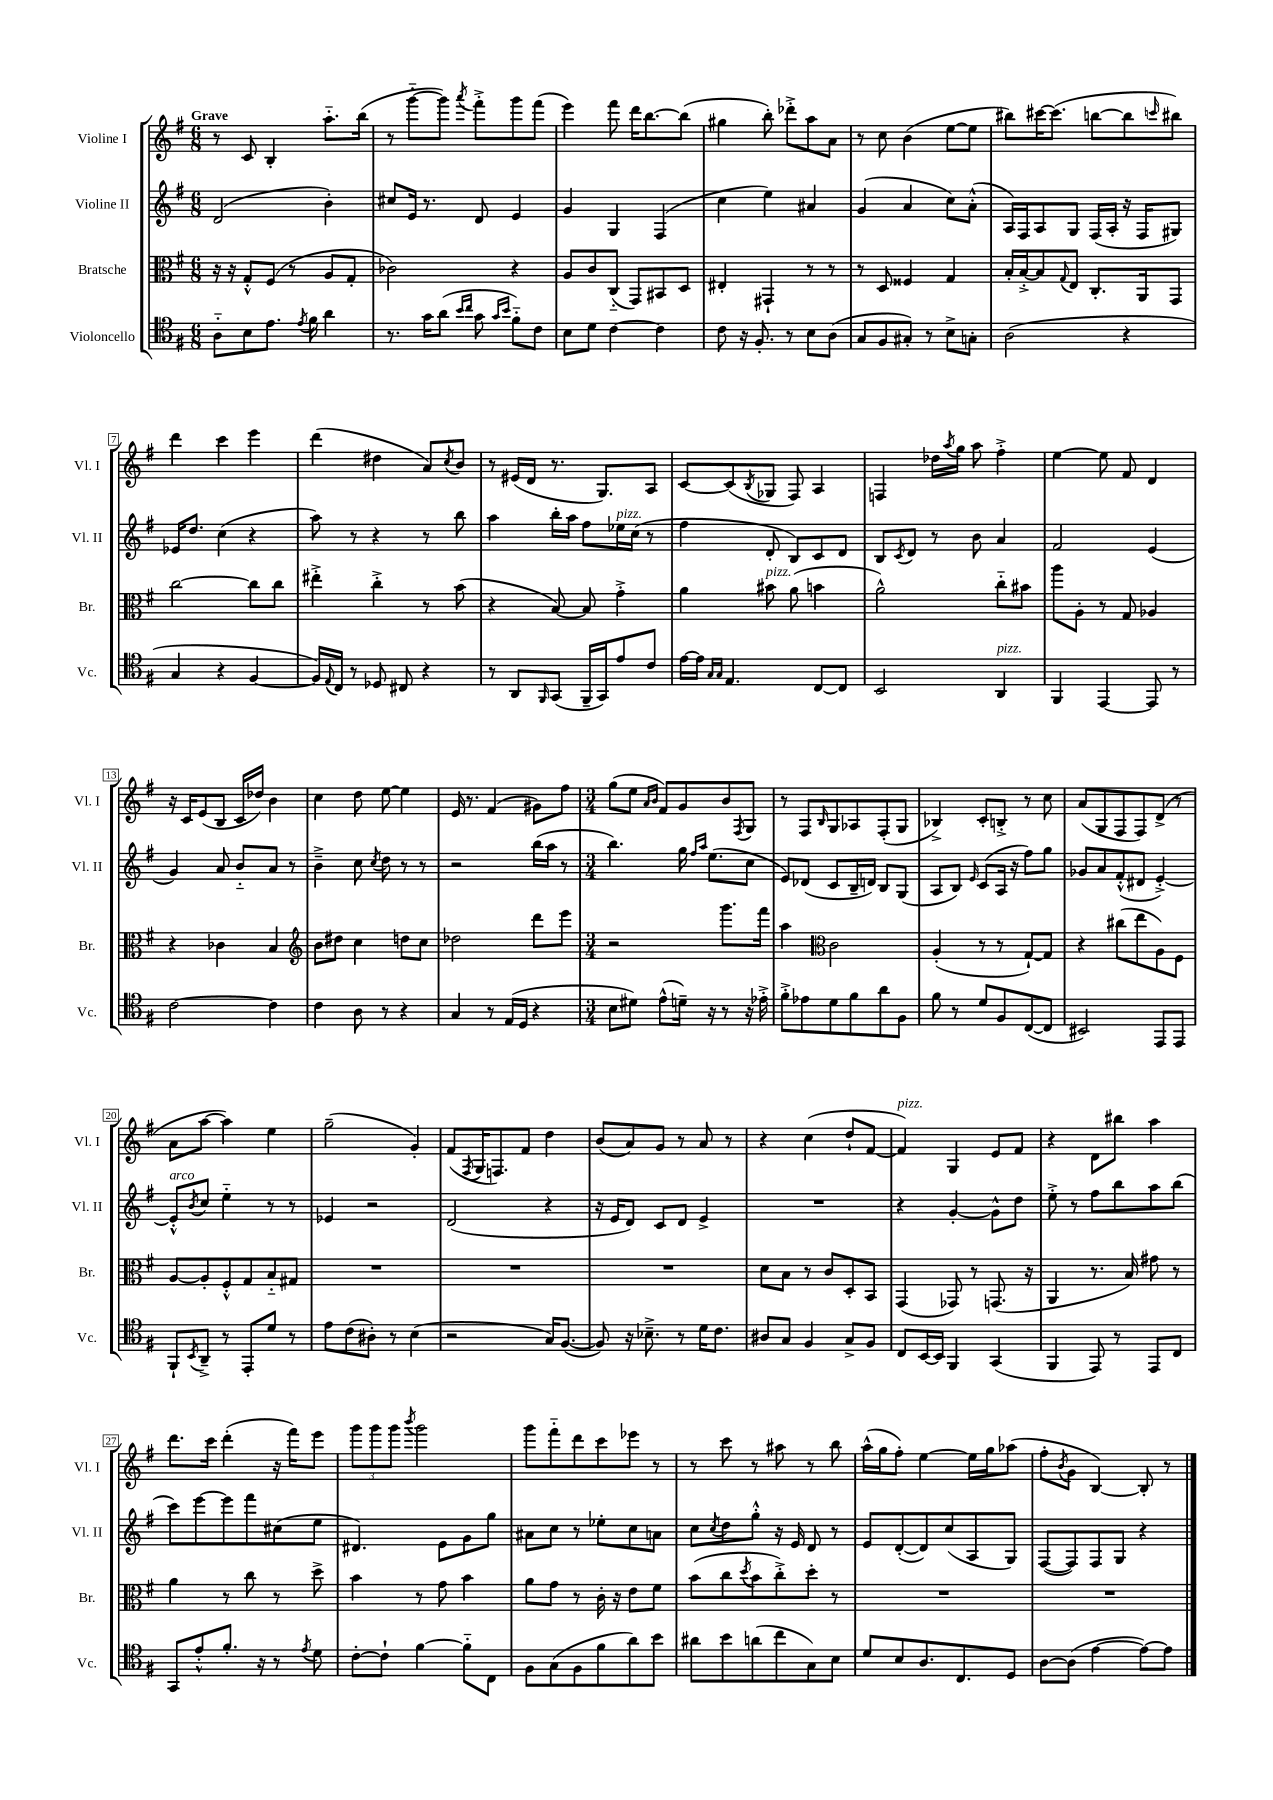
<<
\new StaffGroup <<
\new Staff = "s0" \with { instrumentName = "Violine I" shortInstrumentName = "Vl. I" } {
    \clef treble \key g \major \numericTimeSignature \time 6/8 \tempo "Grave"
    r8 c'8 b4-. a''8.-_ b''16( |
    r8 g'''8~-_ g'''8) \acciaccatura { a'''8 } fis'''8-.-> g'''8 fis'''8( |
    e'''4) fis'''8 d'''16 b''8.~ b''8( |
    gis''4 b''8-.) des'''8-.-> a''8 a'8 |
    r8 c''8 b'4( e''8~ e''8 |
    bis''8) cis'''16~ cis'''8.( b''8~ b''8 \grace { c'''16 } bis''8) |
    d'''4 c'''4 e'''4 |
    d'''4( dis''4 a'8) \acciaccatura { c''8 } b'8 |
    r8 eis'16( d'16 r8. g8.) a8 |
    c'8~ c'8( \acciaccatura { b8 } ges8 fis8) a4 |
    f4 des''16 \acciaccatura { a''8 } g''16 a''8 fis''4-.-> |
    e''4~ e''8 fis'8 d'4 |
    r16 c'16 e'8( b8 c'16 des''16) b'4 |
    c''4 d''8 e''8~ e''4 |
    e'16 r8. fis'4( gis'8) fis''8 |
    \numericTimeSignature \time 3/4 g''8( e''8 \grace { a'16 b'16 } fis'8) g'8 b'8 \acciaccatura { fis8 } g8 |
    r8 fis8 \grace { b16 } g8 aes8 fis8-.( g8 |
    bes4->) c'8-. b8-.-> r8 c''8 |
    a'8( g8 fis8 fis8) d'8->( r8 |
    a'8 a''8~ a''4) e''4 |
    g''2--( g'4-.) |
    fis'8( \acciaccatura { fis8 } g16 f8.) fis'8 d''4 |
    b'8( a'8) g'8 r8 a'8 r8 |
    r4 c''4( d''8-! fis'8~ |
    fis'4^\markup { \italic "pizz." }) g4 e'8 fis'8 |
    r4 d'8 bis''8 a''4 |
    d'''8. c'''16 d'''4-.( r16 fis'''16) e'''8 |
    \tuplet 3/2 { g'''8 g'''8 g'''8 } \acciaccatura { b'''8 } g'''2 |
    g'''8 fis'''8-_ d'''8 c'''8 ees'''8 r8 |
    r8 c'''8 r8 ais''8 r8 b''8 |
    a''16-^( g''16 fis''8-.) e''4~ e''16 g''16 aes''8( |
    fis''8-. \acciaccatura { b'8 } g'8 b4~) b8-. r8 \bar "|." |
}
\new Staff = "s1" \with { instrumentName = "Violine II" shortInstrumentName = "Vl. II" } {
    \clef treble \key g \major \numericTimeSignature \time 6/8
    d'2( b'4-.) |
    cis''8 e'16 r8. d'8 e'4 |
    g'4 g4 fis4( |
    c''4 e''4) ais'4 |
    g'4( a'4 c''8) a'8-.-^( |
    a16) fis16 a8 g8 fis16( a16-. r16 fis16 gis8) |
    ees'16 d''8. c''4( r4 |
    a''8) r8 r4 r8 b''8 |
    a''4 b''16-. a''16 fis''8 ees''16^\markup { \italic "pizz." } c''16( r8 |
    fis''4 d'8-. b8) c'8 d'8 |
    b8 \acciaccatura { c'8 } d'8 r8 b'8 a'4 |
    fis'2 e'4( |
    g'4) a'8 b'8-_ a'8 r8 |
    b'4---> c''8 \acciaccatura { c''8 } d''8 r8 r8 |
    r2 b''16( a''16 r8 |
    \numericTimeSignature \time 3/4 b''4.) g''16 \grace { fis''16 a''16 } e''8.( c''8 |
    e'8) des'8( c'8 b16-- d'16) b8 g8( |
    a8 b8) \grace { e'16 } c'8( a16 r16 fis''8) g''8 |
    ges'8 a'8 fis'8-.-^( dis'8 e'4~-.->) |
    e'8-.-^^\markup { \italic "arco" } \acciaccatura { b'8 } c''8 e''4-_ r8 r8 |
    ees'4 r2 |
    d'2( r4 |
    r16 e'16 d'8) c'8 d'8 e'4-> |
    R2. |
    r4 g'4~-. g'8-^ d''8 |
    e''8-.-> r8 fis''8 b''8 a''8 b''8( |
    c'''8) e'''8~ e'''8 fis'''8 cis''8( e''8 |
    dis'4.) e'8 g'8 g''8 |
    ais'8 c''8 r8 ees''8-. c''8 a'8 |
    c''8 \acciaccatura { c''8 } d''8 g''8-.-^ r16 e'16 d'8 r8 |
    e'8 d'8~-.( d'8) c''8( a8 g8) |
    fis8~( fis8) fis8 g8 r4 \bar "|." |
}
\new Staff = "s2" \with { instrumentName = "Bratsche" shortInstrumentName = "Br." } {
    \clef alto \key g \major \numericTimeSignature \time 6/8
    r16 r16 g8-.-^ fis8( r8 a8 g8-. |
    ces'2) r4 |
    a8 c'8 c8-_( g,8) bis,8 d8 |
    eis4-. gis,4-! r8 r8 |
    r8 d8 fisis4 g4 |
    b16-. b16~-.-> b8 \appoggiatura { g8 } e8 c8.-. a,16 g,8 |
    c''2~ c''8 c''8 |
    eis''4-.-> c''4-.-> r8 b'8( |
    r4 b8~) b8 g'4-.-> |
    a'4 bis'8^\markup { \italic "pizz." } a'8( b'4 |
    a'2-^) c''8-_ bis'8 |
    a''8 a8-. r8 g8 aes4 |
    r4 ces'4 b4 |
    \clef treble b'8 dis''8 c''4 d''8 c''8 |
    des''2 d'''8 e'''8 |
    \numericTimeSignature \time 3/4 r2 g'''8. fis'''16 |
    a''4 \clef alto c'2 |
    a4-.( r8 r8 g8~-!) g8 |
    r4 cis''8( e''8 a8) fis8 |
    a8~ a8-. fis8-.-^ g8 b8-_ gis8 |
    R2. |
    R2. |
    R2. |
    d'8 b8 r8 c'8 d8-. b,8 |
    g,4( ges,8) r8 g,8.( r16 |
    a,4 r8. b16) gis'8 r8 |
    a'4 r8 c''8 r8 d''8-> |
    b'4 r8 g'8 b'4 |
    a'8 g'8 r8 c'16-. r16 e'8 fis'8 |
    b'8( c''8 \acciaccatura { d''8 } b'8 c''8-.->) d''8-. r8 |
    R2. |
    R2. \bar "|." |
}
\new Staff = "s3" \with { instrumentName = "Violoncello" shortInstrumentName = "Vc." } {
    \clef tenor \key g \major \numericTimeSignature \time 6/8
    a8-_ b8 e'8. \acciaccatura { e'8 } fis'16 a'4 |
    r8. g'16 a'8( \grace { b'16 c''16 } g'8 \grace { g'16 b'16 } fis'8-_) c'8 |
    b8 d'8 c'4~ c'4 |
    c'8 r16 fis8.-. r8 b8 a8( |
    g8 fis8 gis8-.) r8 b8-> g8-. |
    a2( r4 |
    g4 r4 fis4~ |
    fis16) \appoggiatura { e8 } c16 r8 des8 cis8 r4 |
    r8 a,8 \grace { fis,16 } g,8( fis,16-- g,16) e'8 c'8 |
    e'16~ e'16 \grace { g16 g16 } e4. c8~ c8 |
    b,2 a,4^\markup { \italic "pizz." } |
    fis,4 e,4~ e,8 r8 |
    c'2~ c'4 |
    c'4 a8 r8 r4 |
    g4 r8 e16( d16 r4 |
    \numericTimeSignature \time 3/4 b8 dis'8) e'8-^( d'16--) r16 r8 r16 ees'16-.-> |
    fis'8-.-> ees'8 d'8 fis'8 a'8 fis8 |
    fis'8 r8 d'8 fis8 c8~( c8 |
    bis,2) e,8 e,8 |
    fis,8-! \acciaccatura { b,8 } a,8---> r8 e,8-. d'8 r8 |
    e'8 c'8( ais8-.) r8 b4( |
    r2 g16) fis8.~( |
    fis8) r16 bes8.---> r8 d'16 c'8. |
    ais8 g8 fis4 g8-> fis8 |
    c8 b,16~ b,16 fis,4 g,4( |
    fis,4 e,8) r8 e,8 c8 |
    g,8 e'8-.-^ fis'8.-. r16 r8 \acciaccatura { e'8 } d'8 |
    c'8~-. c'8-! fis'4~ fis'8-_ c8 |
    fis8 g8( fis8 fis'8 a'8) b'8 |
    ais'8 b'8 a'8( c''8 g8) b8 |
    d'8 b8 a8. c8. d8 |
    a8~ a8( e'4~ e'8~) e'8 \bar "|." |
}
>>
>>
\layout { \context { \Score \override BarNumber.stencil = #(make-stencil-boxer 0.1 0.3 ly:text-interface::print) } }
